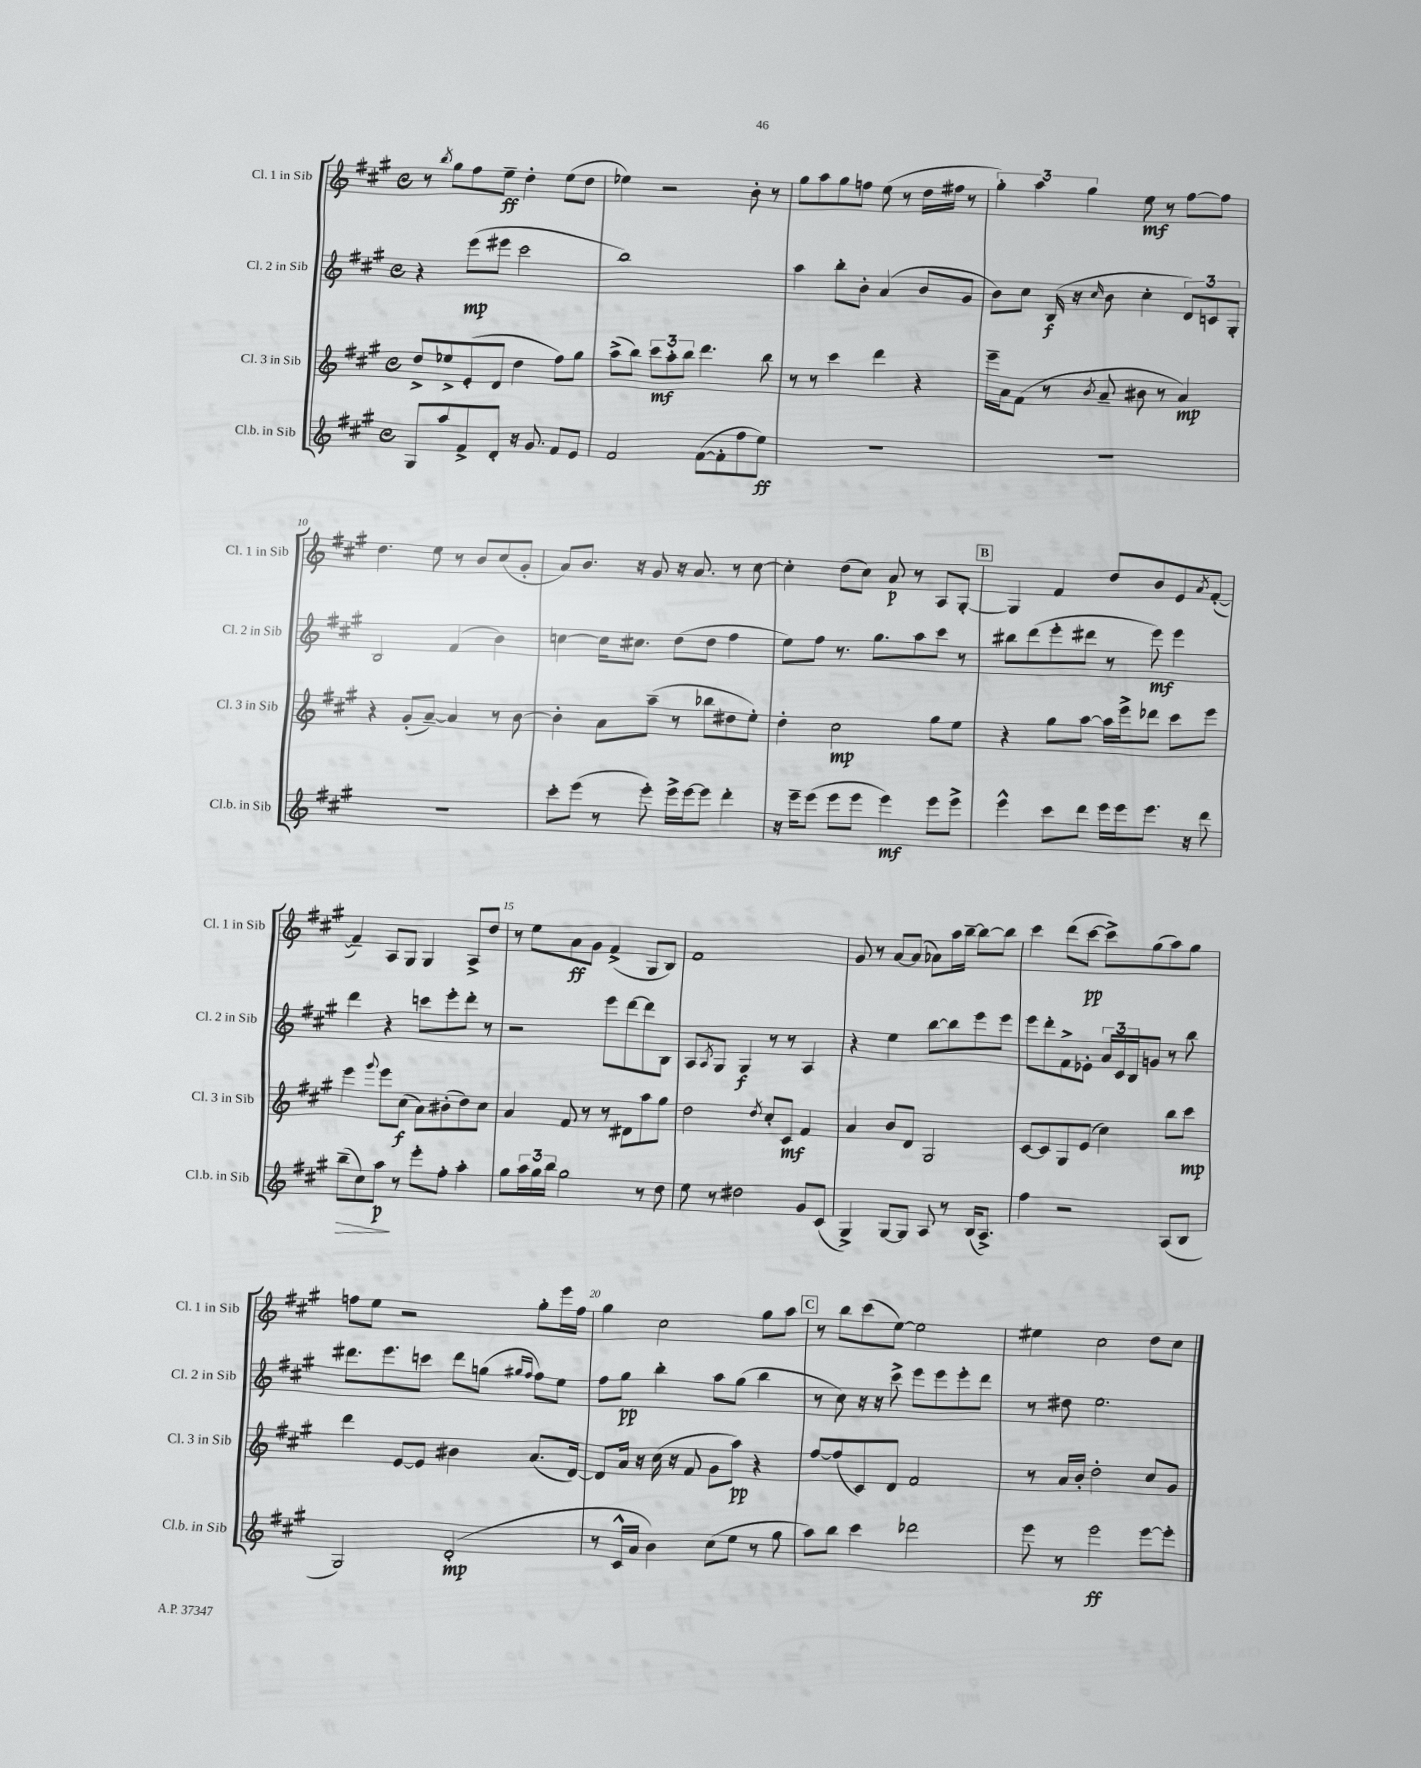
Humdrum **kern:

**kern	**dynam	**kern	**dynam	**kern	**dynam	**kern	**dynam
*part4	*part4	*part3	*part3	*part2	*part2	*part1	*part1
*staff4	*staff4	*staff3	*staff3	*staff2	*staff2	*staff1	*staff1
*I"Cl.b. in Sib	*	*I"Cl. 3 in Sib	*	*I"Cl. 2 in Sib	*	*I"Cl. 1 in Sib	*
*I'Cl.b. in Sib	*	*I'Cl. 3 in Sib	*	*I'Cl. 2 in Sib	*	*I'Cl. 1 in Sib	*
*clefG2	*	*clefG2	*	*clefG2	*	*clefG2	*
*k[f#c#g#]	*	*k[f#c#g#]	*	*k[f#c#g#]	*	*k[f#c#g#]	*
*M4/4	*	*M4/4	*	*M4/4	*	*M4/4	*
*met(c)	*	*met(c)	*	*met(c)	*	*met(c)	*
=6	=6	=6	=6	=6	=6	=6	=6
8G#/L	.	8dd^/L	.	4r	.	8r	.
.	.	.	.	.	.	8qbb/	.
8aa/	.	8ee-X^/	.	.	.	8gg#\L	.
8f#^/	.	(8e'/	.	(8eee\L	mp	8ff#\	.
8d'/J	.	8d/J	.	8eee#X\J	.	8ee~\J	ff
16r	.	4dd\	.	2ccc#\	.	4dd'\	.
8.g#/	.	.	.	.	.	.	.
8f#/L	.	8ff#\L)	.	.	.	(8ee\L	.
8e/J	.	8gg#\J	.	.	.	8dd\J	.
=7	=7	=7	=7	=7	=7	=7	=7
2f#/	.	(8aa^\L	.	1bb)	.	4ee-X\)	.
.	.	8bb\J)	.	.	.	.	.
.	.	12ccc#\L	mf	.	.	2r	.
.	.	12aa'\	.	.	.	.	.
.	.	12bb\J	.	.	.	.	.
([8f#\L	.	4.ddd\	.	.	.	.	.
8f#'\]	.	.	.	.	.	.	.
8ff#\	.	.	.	.	.	8b'\	.
8ee\J)	ff	8bb\	.	.	.	8r	.
=8	=8	=8	=8	=8	=8	=8	=8
1r	.	8r	.	4aa\	.	8gg#\L	.
.	.	8r	.	.	.	8aa\	.
.	.	4ccc#\	.	8bb'\L	.	8gg#\	.
.	.	.	.	8b'\J	.	8ffn\J	.
.	.	4ddd\	.	(4a/	.	(8ee\	.
.	.	.	.	.	.	8r	.
.	.	4r	.	8b/L	.	16dd\LL	.
.	.	.	.	.	.	16ff#X\JJ	.
.	.	.	.	8g#/J	.	8r	.
=9	=9	=9	=9	=9	=9	=9	=9
1r	.	16eee~\LL	.	8b\L)	.	6gg#'\)	.
.	.	16a\J	.	.	.	.	.
.	.	(8f#\J	.	8cc#\J	.	.	.
.	.	.	.	.	.	6aa\	.
.	.	8r	.	(16B/	f	.	.
.	.	.	.	16r	.	.	.
.	.	.	.	.	.	6gg#\	.
.	.	8qb/	.	16qqcc#/	.	.	.
.	.	8a~/	.	8b\	.	.	.
.	.	8b#X\	.	4cc#'\	.	8ee\	mf
.	.	8r	.	.	.	8r	.
.	.	4a/)	mp	12d/L)	.	[8ff#\L	.
.	.	.	.	12cn/	.	.	.
.	.	.	.	.	.	8ff#\J]	.
.	.	.	.	12G#'/J	.	.	.
!!LO:LB:g=z
=10	=10	=10	=10	=10	=10	=10	=10
1r	.	4r	.	2B/	.	4.dd\	.
.	.	(8g#'/L	.	.	.	.	.
.	.	[8a~/J)	.	.	.	8ee\	.
.	.	4a/]	.	(4f#/	.	8r	.
.	.	.	.	.	.	8b/L	.
.	.	8r	.	4b\)	.	(8cc#/	.
.	.	[8b\	.	.	.	8g#'/J	.
=11	=11	=11	=11	=11	=11	=11	=11
8ccc#'\L	.	4b'\]	.	[4ccn\	.	8a/L)	.
(8eee\J	.	.	.	.	.	8.b/J	.
8r	.	8a\L	.	16cc\KL]	.	.	.
.	.	.	.	8.cc#X\J	.	16r	.
8eee'\)	.	(8aa~\J	.	.	.	8g#/	.
16eee^\LL	.	8r	.	(8dd\L	.	16r	.
[16eee\J	.	.	.	.	.	8.a/	.
8eee\J]	.	8bb-X\L	.	8dd\J	.	.	.
4ddd'\	.	8dd#X\	.	4ff#\	.	8r	.
.	.	8ee'\J)	.	.	.	[8cc#\	.
=12	=12	=12	=12	=12	=12	=12	=12
16r	.	4dd'\	.	8ee\L)	.	4cc#'\]	.
16eee~\KL	.	.	.	.	.	.	.
(8eee\J	.	.	.	8ff#\J	.	.	.
8eee\L	.	2cc#\	mp	8.r	.	(8dd\L	.
8eee\J	.	.	.	.	.	8cc#\J)	.
.	.	.	.	8.gg#\L	.	.	.
4eee\)	mf	.	.	.	.	8a/	p
.	.	.	.	8aa\	.	8r	.
8eee\L	.	8gg#\L	.	8ccc#\J	.	8A/L	.
8eee^\J	.	8ee\J	.	8r	.	[8G#'/J	.
!!LO:REH:place=s1:t=B
=13	=13	=13	=13	=13	=13	=13	=13
4eee^^\	.	4r	.	8bb#X\L	.	4G#/]	.
.	.	.	.	(8ddd\	.	.	.
8ccc#\L	.	8gg#\L	.	8eee'\	.	4f#/	.
8ddd\J	.	[8aa\J	.	8ddd#X\J	.	.	.
16eee\LL	.	16aa\LL]	.	8r	.	8dd/L	.
16eee\J	.	16eee^\J	.	.	.	.	.
8.eee\J	.	8ddd-X\J	.	8eee\)	mf	8b/	.
.	.	8ccc#\L	.	4eee\	.	8e/	.
16r	.	.	.	.	.	.	.
.	.	.	.	.	.	8qa/	.
8ddd\	.	8eee\J	.	.	.	([8f#'/J	.
!!LO:LB:g=z
=14	=14	=14	=14	=14	=14	=14	=14
!	!LO:HP:b	!	!	!	!	!	!
(8bb~\L	>	4eee\	.	4ddd\	.	4f#~/])	.
8cc#\)	.	.	.	.	.	.	.
.	.	8qqggg#/	.	.	.	.	.
8aa\J	p	8eee\L	.	4r	.	8A/L	.
8r	]	(8cc#\J	f	.	.	8G#/J	.
8eee'\L	.	8a\L)	.	8cccn\L	.	4G#/	.
8ff#'\J	.	(8b#X'\	.	8eee'\	.	.	.
4aa'\	.	8dd\)	.	8ddd'\J	.	8A^/L	.
.	.	8cc#\J	.	8r	.	8dd/J	.
=15	=15	=15	=15	=15	=15	=15	=15
8gg#\L	.	4a/	.	2r	.	8r	.
24aa\L	.	.	.	.	.	8ee\L	.
24gg#\	.	.	.	.	.	.	.
24bb\JJ	.	.	.	.	.	.	.
2gg#\	.	8f#/	.	.	.	8a\	ff
.	.	8r	.	.	.	8g#\J	.
.	.	8r	.	8eee\L	.	(4f#^/	.
.	.	8d#X\L	.	[8ddd\	.	.	.
8r	.	8aa\	.	8ddd\]	.	8G#/L	.
8dd\	.	8gg#\J	.	8B\J	.	8B/J)	.
=16	=16	=16	=16	=16	=16	=16	=16
8ee\	.	2dd\	.	8A/L	.	1f#	.
.	.	.	.	8qA/	.	.	.
8r	.	.	.	8G#/J	.	.	.
2dd#X\	.	.	.	4G#/	f	.	.
.	.	8qdd/	.	.	.	.	.
.	.	8cc#'/L	.	8r	.	.	.
.	.	8c#/J	mf	8r	.	.	.
8g#/L	.	4f#/	.	4A/	.	.	.
(8c#/J	.	.	.	.	.	.	.
=17	=17	=17	=17	=17	=17	=17	=17
4G#^/)	.	4a/	.	4r	.	8g#/	.
.	.	.	.	.	.	8r	.
[8G#/L	.	8b/L	.	4ee\	.	[8a/L	.
8G#/J]	.	8d/J	.	.	.	(8a/J]	.
8A/	.	2G#/	.	[8bb\L	.	8a-X\L)	.
8r	.	.	.	8bb\]	.	16aa\L	.
.	.	.	.	.	.	[16bb~\JJ	.
(16B/KL	.	.	.	8eee\	.	8bb\L_	.
8.A^/J)	.	.	.	.	.	.	.
.	.	.	.	8eee\J	.	8bb\J]	.
=18	=18	=18	=18	=18	=18	=18	=18
4ff#\	.	[8c#/L	.	8eee\L	.	4ccc#\	.
.	.	8c#/]	.	8ddd'\	.	.	.
2r	.	8G#/	.	8f#^\	.	(8ddd\L	.
.	.	(8e/J	.	8e-X'\J	.	[8ccc#\J	pp
.	.	4cc#\)	.	24a/LL	.	8ccc#^\L])	.
.	.	.	.	24c#/	.	.	.
.	.	.	.	24B/J	.	.	.
.	.	.	.	8gn/J	.	(8gg#\	.
(8A/L	.	8bb\L	.	8r	.	8aa\)	.
8B/J	.	8ccc#\J	mp	8bb\	.	8gg#\J	.
!!LO:LB:g=z
=19	=19	=19	=19	=19	=19	=19	=19
2G#/)	.	4ddd\	.	8.ddd#X\L	.	8ffn\L	.
.	.	.	.	.	.	8ee\J	.
.	.	.	.	8.eee\	.	.	.
.	.	[8e/L	.	.	.	2r	.
.	.	8e/J]	.	8cccn\J	.	.	.
(2d'/	mp	4b#X\	.	8ddd#\L	.	.	.
.	.	.	.	(8ggn\J	.	.	.
.	.	.	.	16qqgg#X/LL	.	.	.
.	.	.	.	16qqff#/JJ	.	.	.
.	.	(8.a/L	.	8ff#\L)	.	8gg#'\L	.
.	.	.	.	8ee\J	.	16eee\L	.
.	.	[16d/Jk)	.	.	.	16ff\JJ	.
=20	=20	=20	=20	=20	=20	=20	=20
8r	.	8d/L]	.	8ff#\L	.	4gg#\	.
16c#^^/LL	.	16a/Jk	.	8gg#\J	pp	.	.
16a/JJ	.	16r	.	.	.	.	.
4b\)	.	(16cc#\	.	4bb'\	.	2cc#\	.
.	.	16r	.	.	.	.	.
.	.	8f#/	.	.	.	.	.
(8cc#\L	.	8g#\L	.	8aa\L	.	.	.
8ee\J	.	8aa\J)	pp	(8gg#\J	.	.	.
8r	.	4r	.	4bb\	.	8gg#\L	.
8gg#\	.	.	.	.	.	8aa\J	.
!!LO:REH:place=s1:t=C
=21	=21	=21	=21	=21	=21	=21	=21
8aa\L)	.	[8ff#/L	.	8r	.	8r	.
8bb\J	.	(8ff#/]	.	8cc#\)	.	8bb\L	.
4ccc#\	.	8c#/)	.	16r	.	(8ccc#\	.
.	.	.	.	16r	.	.	.
.	.	8d/J	.	8ccc#^\	.	[8ee\J)	.
2ddd-X\	.	2f#/	.	8eee\L	.	2ee\]	.
.	.	.	.	8eee\	.	.	.
.	.	.	.	8eee'\	.	.	.
.	.	.	.	8ddd\J	.	.	.
=22	=22	=22	=22	=22	=22	=22	=22
8eee\	.	8r	.	8r	.	4ee#X\	.
8r	.	16a/LL	.	8dd#X\	.	.	.
.	.	16b'/JJ	.	.	.	.	.
2eee\	ff	2dd'\	.	2.ee\	.	2cc#\	.
[8eee\L	.	8cc#/L	.	.	.	8dd\L	.
8eee'\J]	.	8g#/J	.	.	.	8cc#\J	.
==	==	==	==	==	==	==	==
*-	*-	*-	*-	*-	*-	*-	*-
